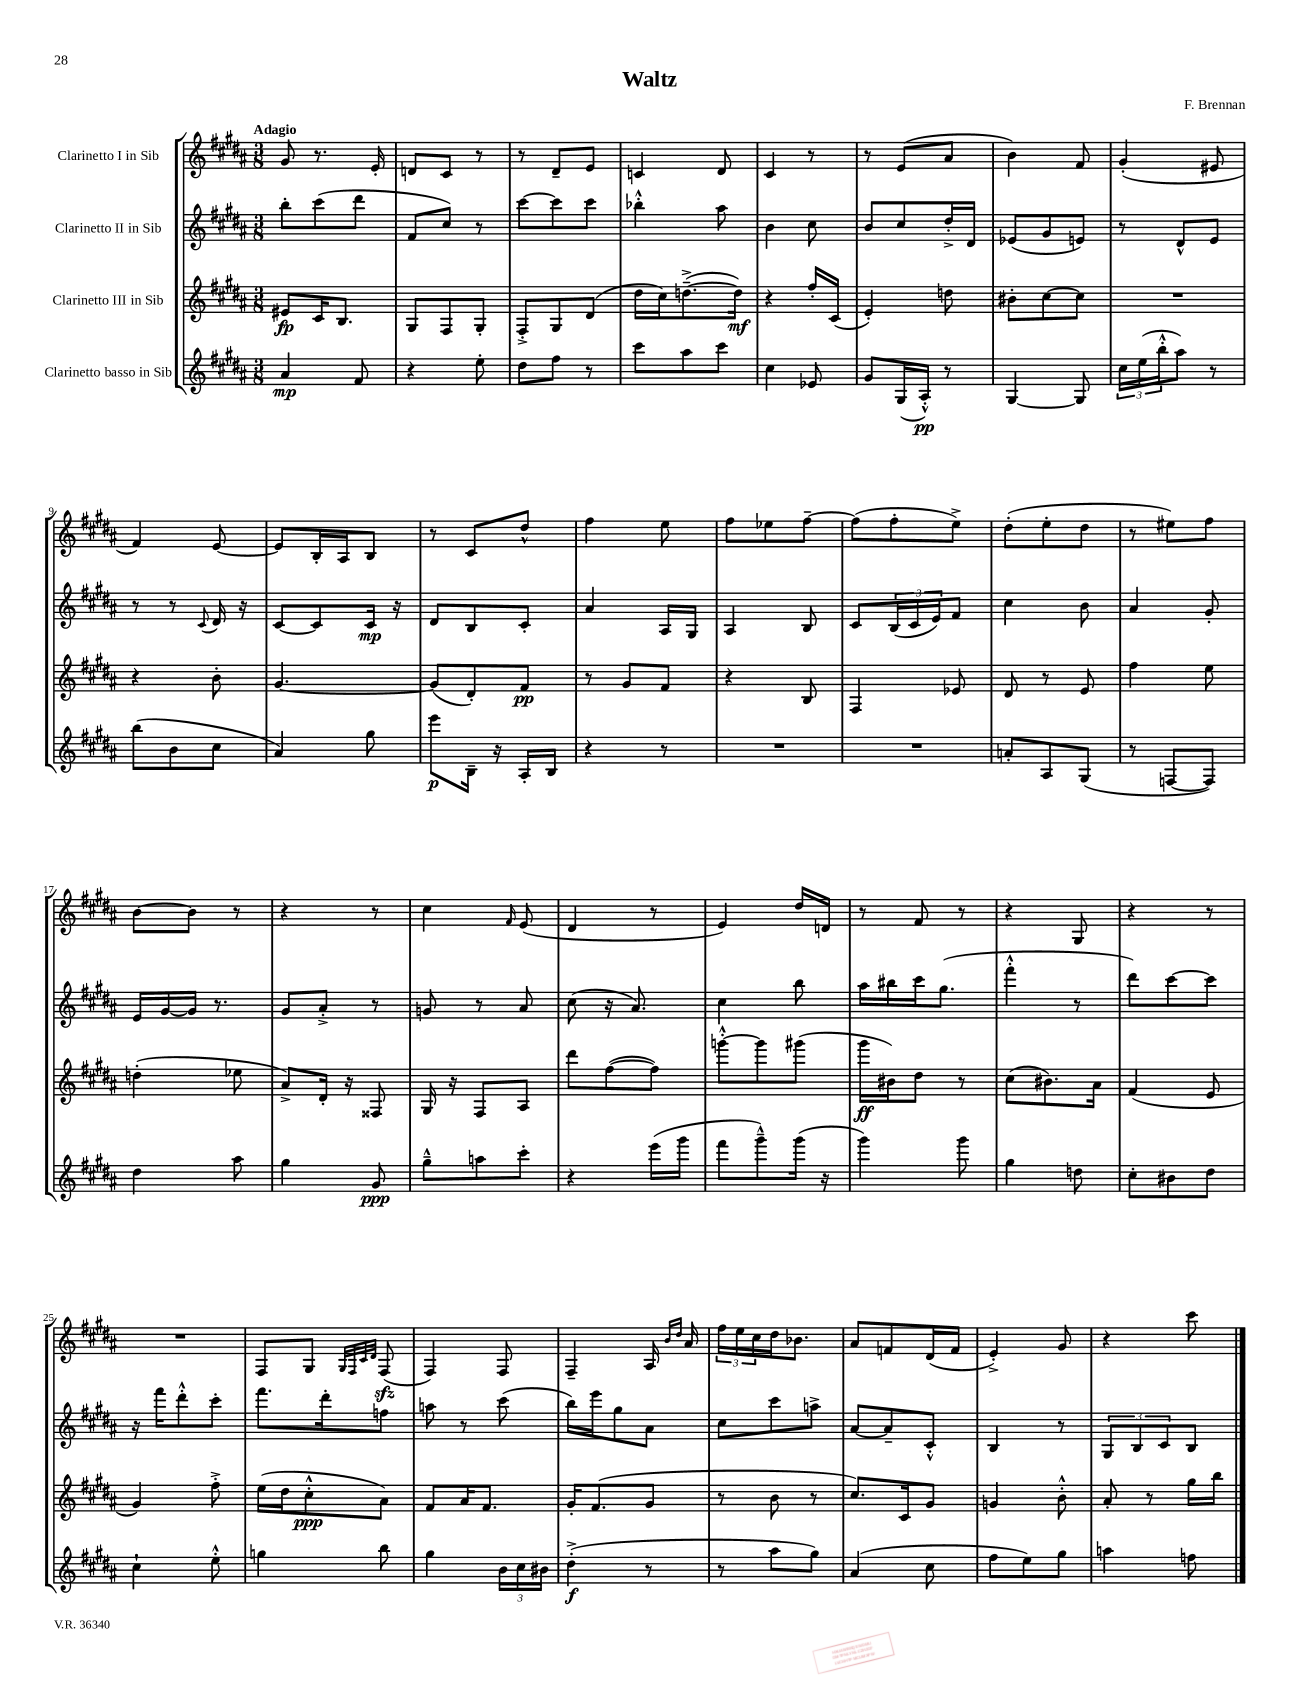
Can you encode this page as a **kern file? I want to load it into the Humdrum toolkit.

**kern	**dynam	**kern	**dynam	**kern	**dynam	**kern
*part4	*part4	*part3	*part3	*part2	*part2	*part1
*staff4	*staff4	*staff3	*staff3	*staff2	*staff2	*staff1
*I"Clarinetto basso in Sib	*	*I"Clarinetto III in Sib	*	*I"Clarinetto II in Sib	*	*I"Clarinetto I in Sib
*clefG2	*	*clefG2	*	*clefG2	*	*clefG2
*k[f#c#g#d#a#]	*	*k[f#c#g#d#a#]	*	*k[f#c#g#d#a#]	*	*k[f#c#g#d#a#]
*M3/8	*	*M3/8	*	*M3/8	*	*M3/8
=1	=1	=1	=1	=1	=1	=1
!	!	!	!	!	!	!LO:TX:a:B:t=Adagio
4a#/	mp	8e#X/L	fp	8bb'\L	.	8g#/
.	.	16c#/K	.	(8ccc#\	.	8.r
.	.	8.B/J	.	.	.	.
8f#/	.	.	.	8ddd#\J	.	.
.	.	.	.	.	.	16e'/
=2	=2	=2	=2	=2	=2	=2
4r	.	8G#/L	.	8f#/L	.	8dn/L
.	.	8F#/	.	8cc#/J)	.	8c#/J
8ee'\	.	8G#'/J	.	8r	.	8r
=3	=3	=3	=3	=3	=3	=3
8dd#\L	.	8F#'^/L	.	[8ccc#\L	.	8r
8ff#\J	.	8G#/	.	8ccc#\]	.	8d#~/L
8r	.	(8d#/J	.	8ccc#\J	.	8e/J
=4	=4	=4	=4	=4	=4	=4
8ccc#\L	.	16dd#\LL	.	4bb-X'^^\	.	4cn/
.	.	16cc#\J)	.	.	.	.
8aa#\	.	([8.ddn~^\	.	.	.	.
8ccc#\J	.	.	.	8aa#\	.	8d#/
.	.	16dd\Jk])	mf	.	.	.
=5	=5	=5	=5	=5	=5	=5
4cc#\	.	4r	.	4b\	.	4c#/
8e-X/	.	16ff#'/LL	.	8cc#\	.	8r
.	.	(16c#/JJ	.	.	.	.
=6	=6	=6	=6	=6	=6	=6
8g#/L	.	4e'/)	.	8b/L	.	8r
(16G#/L	.	.	.	8cc#/	.	(8e/L
16A#'^^/JJ)	pp	.	.	.	.	.
8r	.	8ddn\	.	16dd#'^/L	.	8a#/J
.	.	.	.	16d#/JJ	.	.
=7	=7	=7	=7	=7	=7	=7
[4G#/	.	8b#X'\L	.	(8e-X/L	.	4b\)
.	.	[8cc#\	.	8g#/	.	.
8G#/]	.	8cc#\J]	.	8en/J)	.	8f#/
=8	=8	=8	=8	=8	=8	=8
24cc#\LL	.	4.r	.	8r	.	(4g#'/
(24ee\	.	.	.	.	.	.
24bb'^^\J	.	.	.	.	.	.
8aa#\J)	.	.	.	8d#^^/L	.	.
8r	.	.	.	8e/J	.	8e#X/
!!LO:LB:g=z
=9	=9	=9	=9	=9	=9	=9
(8bb\L	.	4r	.	8r	.	4f#/)
8b\	.	.	.	8r	.	.
.	.	.	.	8qqc#/	.	.
8cc#\J	.	8b'\	.	16d#/	.	[8e/
.	.	.	.	16r	.	.
=10	=10	=10	=10	=10	=10	=10
4a#/)	.	[4.g#/	.	[8c#/L	.	8e/L]
.	.	.	.	8c#/]	.	16B'/L
.	.	.	.	.	.	16A#/J
8gg#\	.	.	.	16c#/Jk	mp	8B/J
.	.	.	.	16r	.	.
=11	=11	=11	=11	=11	=11	=11
8eee\L	p	(8g#/L]	.	8d#/L	.	8r
16B~\Jk	.	8d#'/)	.	8B/	.	8c#/L
16r	.	.	.	.	.	.
16A#'/LL	.	8f#/J	pp	8c#'/J	.	8dd#^^/J
16B/JJ	.	.	.	.	.	.
=12	=12	=12	=12	=12	=12	=12
4r	.	8r	.	4a#/	.	4ff#\
.	.	8g#/L	.	.	.	.
8r	.	8f#/J	.	16A#/LL	.	8ee\
.	.	.	.	16G#/JJ	.	.
=13	=13	=13	=13	=13	=13	=13
4.r	.	4r	.	4A#/	.	8ff#\L
.	.	.	.	.	.	8ee-X\
.	.	8B/	.	8B/	.	[8ff#~\J
=14	=14	=14	=14	=14	=14	=14
4.r	.	4F#/	.	8c#/L	.	(8ff#\L]
.	.	.	.	(24B/L	.	8ff#'\
.	.	.	.	24c#/	.	.
.	.	.	.	24e/J)	.	.
.	.	8e-X/	.	8f#/J	.	8ee^\J)
=15	=15	=15	=15	=15	=15	=15
8an'/L	.	8d#/	.	4cc#\	.	(8dd#'\L
8A#/	.	8r	.	.	.	8ee'\
(8G#/J	.	8e/	.	8b\	.	8dd#\J
=16	=16	=16	=16	=16	=16	=16
8r	.	4ff#\	.	4a#/	.	8r
[8Fn/L	.	.	.	.	.	8ee#X\L)
8F/J])	.	8ee\	.	8g#'/	.	8ff#\J
!!LO:LB:g=z
=17	=17	=17	=17	=17	=17	=17
4dd#\	.	(4ddn'\	.	16e/LL	.	[8b\L
.	.	.	.	[16g#/	.	.
.	.	.	.	16g#/JJ]	.	8b\J]
.	.	.	.	8.r	.	.
8aa#\	.	8ee-X\	.	.	.	8r
=18	=18	=18	=18	=18	=18	=18
4gg#\	.	8a#^/L)	.	8g#/L	.	4r
.	.	16d#'/Jk	.	8a#'^/J	.	.
.	.	16r	.	.	.	.
8g#/	ppp	8F##X/	.	8r	.	8r
=19	=19	=19	=19	=19	=19	=19
8gg#~^^\L	.	16G#/	.	8gn/	.	4cc#\
.	.	16r	.	.	.	.
8aan\	.	8F#/L	.	8r	.	.
.	.	.	.	.	.	16qqf#/
8ccc#'\J	.	8A#/J	.	8a#/	.	(8e/
=20	=20	=20	=20	=20	=20	=20
4r	.	8ddd#\L	.	(8cc#\	.	4d#/
.	.	([8ff#\	.	16r	.	.
.	.	.	.	8.a#/)	.	.
(16eee\LL	.	8ff#\J])	.	.	.	8r
16ggg#\JJ	.	.	.	.	.	.
=21	=21	=21	=21	=21	=21	=21
8fff#\L	.	[8gggn'^^\L	.	4cc#\	.	4e/)
8ggg#~^^\)	.	8ggg\]	.	.	.	.
(16ggg#\Jk	.	(8ggg#X\J	.	8bb\	.	16dd#/LL
16r	.	.	.	.	.	16dn/JJ
=22	=22	=22	=22	=22	=22	=22
4ggg#\)	.	16ggg#\LL	ff	16aa#\LL	.	8r
.	.	16b#X\J)	.	16bb#X\	.	.
.	.	8dd#\J	.	16ccc#\J	.	8f#/
.	.	.	.	(8.gg#\J	.	.
8ggg#\	.	8r	.	.	.	8r
=23	=23	=23	=23	=23	=23	=23
4gg#\	.	(8cc#\L	.	4fff#'^^\	.	4r
.	.	8.b#X\)	.	.	.	.
8ddn\	.	.	.	8r	.	8G#/
.	.	16a#\Jk	.	.	.	.
=24	=24	=24	=24	=24	=24	=24
8cc#'\L	.	(4f#/	.	8ddd#\L)	.	4r
8b#X\	.	.	.	[8ccc#\	.	.
8dd#\J	.	8e/	.	8ccc#\J]	.	8r
!!LO:LB:g=z
=25	=25	=25	=25	=25	=25	=25
4cc#`\	.	4g#/)	.	16r	.	4.r
.	.	.	.	16fff#\KL	.	.
.	.	.	.	8ddd#'^^\	.	.
8ee'^^\	.	8ff#'^\	.	8ccc#'\J	.	.
=26	=26	=26	=26	=26	=26	=26
4ggn\	.	(16ee\LL	.	8.fff#\L	.	8F#/L
.	.	16dd#\J	.	.	.	.
.	.	8cc#'^^\	ppp	.	.	8G#/J
.	.	.	.	16ddd#'\k	.	.
.	.	.	.	.	.	32qqG#/LLL
.	.	.	.	.	.	32qqF#/
.	.	.	.	.	.	32qqc#/
.	.	.	.	.	.	32qqd#/JJJ
8bb\	.	8a#\J)	.	8ffn\J	.	(8F#zz/
=27	=27	=27	=27	=27	=27	=27
4gg#\	.	8f#/L	.	8aan\	.	4F#/)
.	.	16a#/K	.	8r	.	.
.	.	8.f#/J	.	.	.	.
24b\LL	.	.	.	(8ccc#\	.	8F#/
24cc#\	.	.	.	.	.	.
24b#X\JJ	.	.	.	.	.	.
=28	=28	=28	=28	=28	=28	=28
(4dd#'^\	f	16g#'/KL	.	16bb\LL)	.	4F#~/
.	.	(8.f#/	.	16eee\J	.	.
.	.	.	.	8gg#\	.	.
8r	.	8g#/J	.	8a#\J	.	16A#/
.	.	.	.	.	.	16qqb/LL
.	.	.	.	.	.	16qqdd#/JJ
.	.	.	.	.	.	16a#/
=29	=29	=29	=29	=29	=29	=29
8r	.	8r	.	8cc#\L	.	24ff#\LL
.	.	.	.	.	.	24ee\
.	.	.	.	.	.	24cc#\
8aa#\L	.	8b\	.	8ccc#\	.	16dd#\J
.	.	.	.	.	.	8.b-X\J
8gg#\J)	.	8r	.	8aan^\J	.	.
=30	=30	=30	=30	=30	=30	=30
(4a#/	.	8.cc#/L)	.	[8a#/L	.	8a#/L
.	.	.	.	8a#~/]	.	8fn/
.	.	16c#/k	.	.	.	.
8cc#\	.	8g#/J	.	8c#'^^/J	.	(16d#/L
.	.	.	.	.	.	16f/JJ
=31	=31	=31	=31	=31	=31	=31
8ff#\L	.	4gn/	.	4B/	.	4e'^/)
8ee\)	.	.	.	.	.	.
8gg#\J	.	8b'^^\	.	8r	.	8g#/
=32	=32	=32	=32	=32	=32	=32
4aan\	.	8a#'/	.	12G#/L	.	4r
.	.	.	.	12B/	.	.
.	.	8r	.	.	.	.
.	.	.	.	12c#/	.	.
8ffn\	.	16gg#\LL	.	8B/J	.	8ccc#\
.	.	16bb\JJ	.	.	.	.
==	==	==	==	==	==	==
*-	*-	*-	*-	*-	*-	*-
